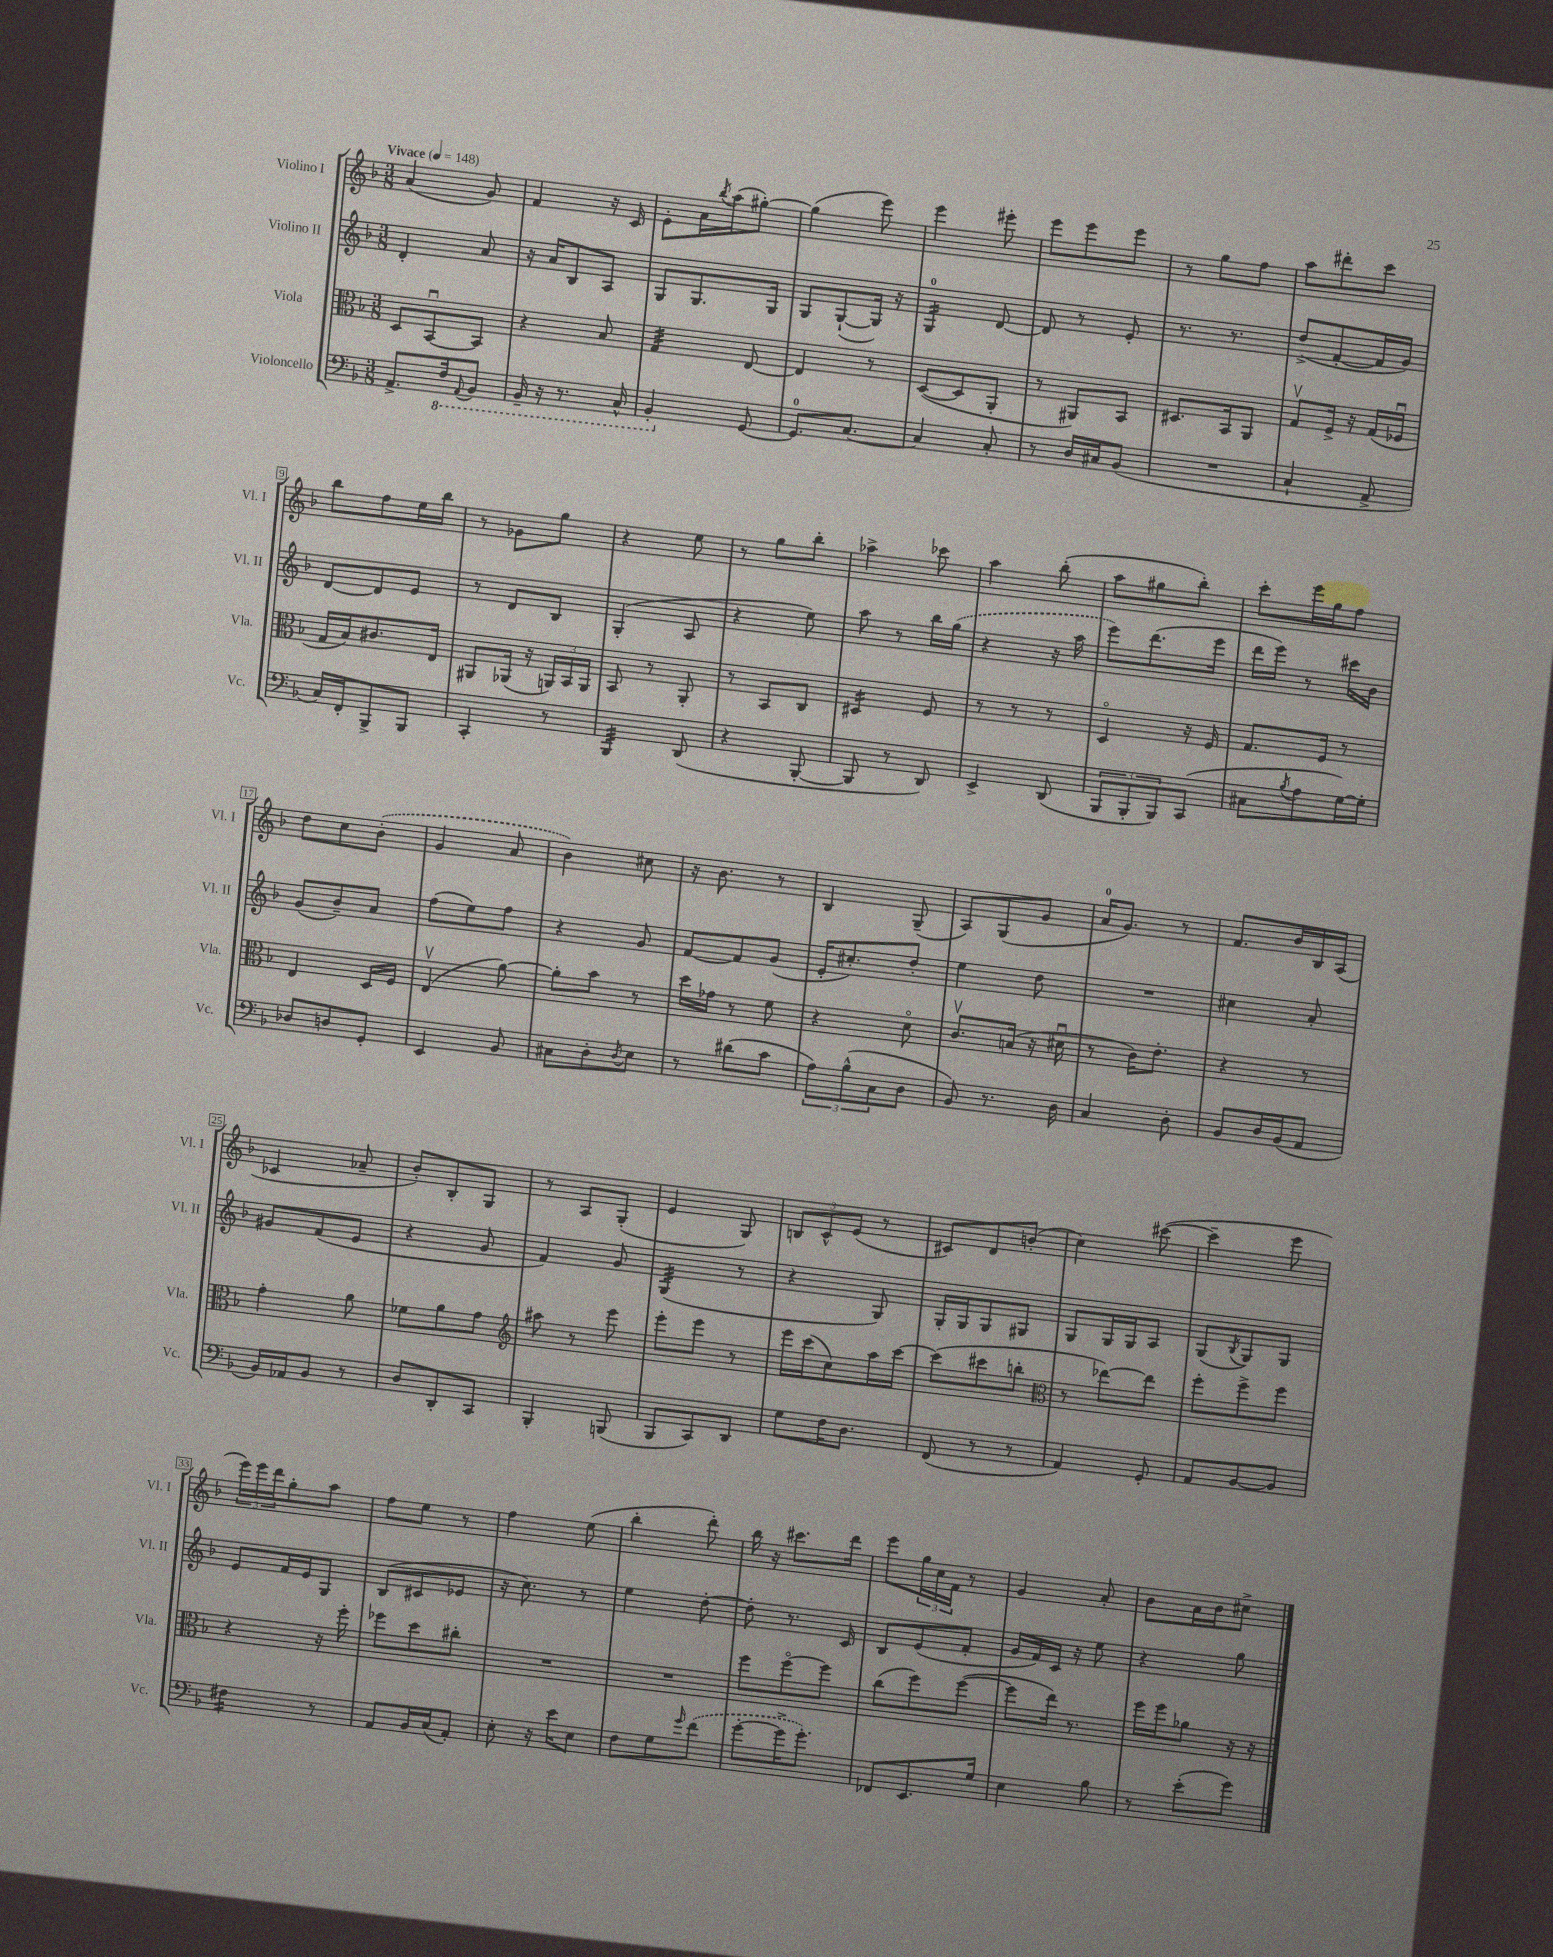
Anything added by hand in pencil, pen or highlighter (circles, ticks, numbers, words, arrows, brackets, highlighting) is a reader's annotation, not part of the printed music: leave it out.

**kern	**kern	**kern	**kern
*staff4	*staff3	*staff2	*staff1
*clefF4	*clefC3	*clefG2	*clefG2
*k[b-]	*k[b-]	*k[b-]	*k[b-]
*M3/8	*M3/8	*M3/8	*M3/8
*MM148	*MM148	*MM148	*MM148
8.AA^	8D	4d'	(4a
.	[8BB-u	.	.
16FF	.	.	.
8qqAAA	.	.	.
8BBB-	8BB-]	8a	8g)
=	=	=	=
16BBB-~	4r	16r	4f
16r	.	16a	.
8.r	.	8B-	.
.	8B-	8A	16r
16CC^^	.	.	16c
=	=	=	=
4BBB-'	4G	8G	8e'
.	.	8.G	16a
.	.	.	8qbb-
.	.	.	(16aa
[8GG	[8E	.	[8gg#')
.	.	16G	.
=	=	=	=
8.GG]	4E]	8G	(4gg#]
.	.	([8G`	.
[8.C	.	.	.
.	8r	16G])	8eee)
.	.	16r	.
=	=	=	=
4C]	([8D	4G	4eee
.	8D]	.	.
8C'	8AA'	[8d	8eee#'
=	=	=	=
8r	8r	8d]	8eee
16D	8AA#)	8r	8eee
16C#	.	.	.
(8BB-	8BB-	8e'	8eee
=	=	=	=
4.r	8.D#	8.r	8r
.	.	.	8gg
.	16BB-	8.r	.
.	8AA	.	8ff
=	=	=	=
4C`	8Gv	(8dd^	8aa
.	16F^	[8f'	8ddd#'
.	16r	.	.
8AA^	(16G	16f]	8ccc
.	16F-u	16g)	.
=	=	=	=
16C)	16G	[8d	8bb-
16FF'	16B-)	.	.
8BBB-^	8.c#	8d]	8ff
8BBB-	.	8e	16ee
.	16E	.	16bb-
=	=	=	=
4CC'	8AA#	8r	8r
.	(16AA-	8d	8g-
.	16r	.	.
8r	24AA)	8B-	8gg
.	24BB-	.	.
.	24AA	.	.
=	=	=	=
4BBB-	8BB-	(4G'	4r
.	8r	.	.
(8DD	8AA'	8A	8ee
=	=	=	=
4r	8r	4r	8r
.	8BB-	.	8gg
[8BBB-'	8C	8ee)	8bb-'
=	=	=	=
8BBB-]	4D#	8aa	4aa-^
8r	.	8r	.
8DD)	8F	16bb-	8ccc-
.	.	(16gg	.
=	=	=	=
4EE^	8r	4r	4aa
.	8r	.	.
(8DD	8r	16r	(8bb-'
.	.	16aa	.
=	=	=	=
12BBB-	4Do	8eee)	8aa
12BBB-'	.	.	.
.	.	(8.ddd	8gg#
12BBB-)	.	.	.
(8CC	16r	.	8bb-')
.	16F	16eee	.
=	=	=	=
8C#	8.G	16ddd	8ccc'
.	.	16eee)	.
8qB-	.	.	.
8A	.	8r	16eee
.	16F	.	16gg
[16G)	8r	16ccc#	8ff
16G']	.	16b-	.
=	=	=	=
8D-	4E	(8g	8dd
8D	.	8b-~)	8cc
8GG'	16D	8a	(8b-'
.	16F	.	.
=	=	=	=
4EE	(4Ev	(8ff	4g
.	.	8ee)	.
8BB-	[8a)	8ff	8a
=	=	=	=
8C#	8a']	4r	4b-)
8D'	8b-	.	.
8qD	.	.	.
8E	8r	8g	8cc#
=	=	=	=
8r	16dd	[8f	16r
.	16g-	.	8.b-
(8d#	8r	8f]	.
8c	8f	(8g	8r
=	=	=	=
12A)	4r	16e'	4B-
.	.	8.cc#')	.
(12B-^^	.	.	.
12C	.	.	.
8D	8do	8dd'	(8G~
=	=	=	=
8BB-)	8.cv	4ee	8A)
8.r	.	.	(8G
.	(16B	.	.
.	16r	8dd	8g
16D	16d#u	.	.
=	=	=	=
4C	8r	4.r	16a
.	.	.	8.g)
.	16c)	.	.
.	8.e'	.	.
8D'	.	.	8r
=	=	=	=
8BB-	4r	4cc#	8.f
16D	.	.	.
(16BB-	.	.	16b-
8AA	8r	8a'	16B-
.	.	.	(16A
=	=	=	=
16BB-)	4g'	8g#	4c-
16AA-	.	.	.
8BB-	.	(8f	.
8r	8a	8e	8a-~
=	=	=	=
8D	8f-	4r	8b-')
8DD'	8a	.	8B-'
8CC	8g	8g	8G
=	=	=	=
*	*clefG2	*	*
4BBB-'	8aa#	4f)	8r
.	8r	.	8A
(8BBB	8eee	8g	(8G'
=	=	=	=
8BBB-	8eee'	(4G	4e
8CC)	8eee	.	.
8DD	8r	8r	8G)
=	=	=	=
8G	16eee	4r	12B
.	(16ccc	.	.
.	.	.	12c^^
16F	8cc)	.	.
.	.	.	(12e
8.D	.	.	.
.	16aa	8G)	8r
.	[16ccc	.	.
=	=	=	=
(8FF	(8ccc]	16G'	8c#)
.	.	16G	.
8r	8ccc#	8G	8d
8r	8bb'	8G#	(8b'
=	=	=	=
*	*clefC3	*	*
4AA)	8r	8G	4cc)
.	[8ee-)	16G	.
.	.	16G	.
8GG'	8ee-]	8A	([8ccc#
=	=	=	=
8AA	8ff'	(8G	4ccc#~]
.	.	8qB-	.
[8BB-	8ff^	8G)	.
8BB-]	8ff	8G	8eee
=	=	=	=
4F#	4r	8e	24eee)
.	.	.	24eee
.	.	.	24ddd
.	.	16f	8gg'
.	.	16e	.
8r	16r	8G	8aa
.	16ff'	.	.
=	=	=	=
8AA	8ff-	(8B-	8ff
16BB-	8dd	8c#	8ee
(16C	.	.	.
8AA')	8cc#'	8e-	8r
=	=	=	=
8E'	4.r	16r	4ff
.	.	8.cc)	.
16r	.	.	.
16e	.	.	.
8E	.	8r	(8ee
=	=	=	=
8F	4.r	4ee	4bb-'
8G	.	.	.
16qqg	.	.	.
(8f	.	[8dd'	8ddd')
=	=	=	=
[8g'	8ff	8dd']	16bb-
.	.	.	16r
16g^]	[8ffo	8.r	8.ccc#
8.g')	.	.	.
.	8ff]	.	.
.	.	16c	16ddd
=	=	=	=
8FF-	(8cc	8B-	8eee
8.EE	8ff)	(8e	24gg
.	.	.	24cc
.	.	.	24f
.	([8ff	8f'	8r
16G	.	.	.
=	=	=	=
4E	8ff]	16g	4g
.	.	16f)	.
.	16ee)	16c	.
.	8.r	16r	.
8B-	.	8ee	8a'
=	=	=	=
8r	16ff	4r	8b-
.	16ff	.	.
(8e'	8a-	.	16a
.	.	.	16b-
8g)	16r	8gg	8cc#^
.	16r	.	.
==	==	==	==
*-	*-	*-	*-
